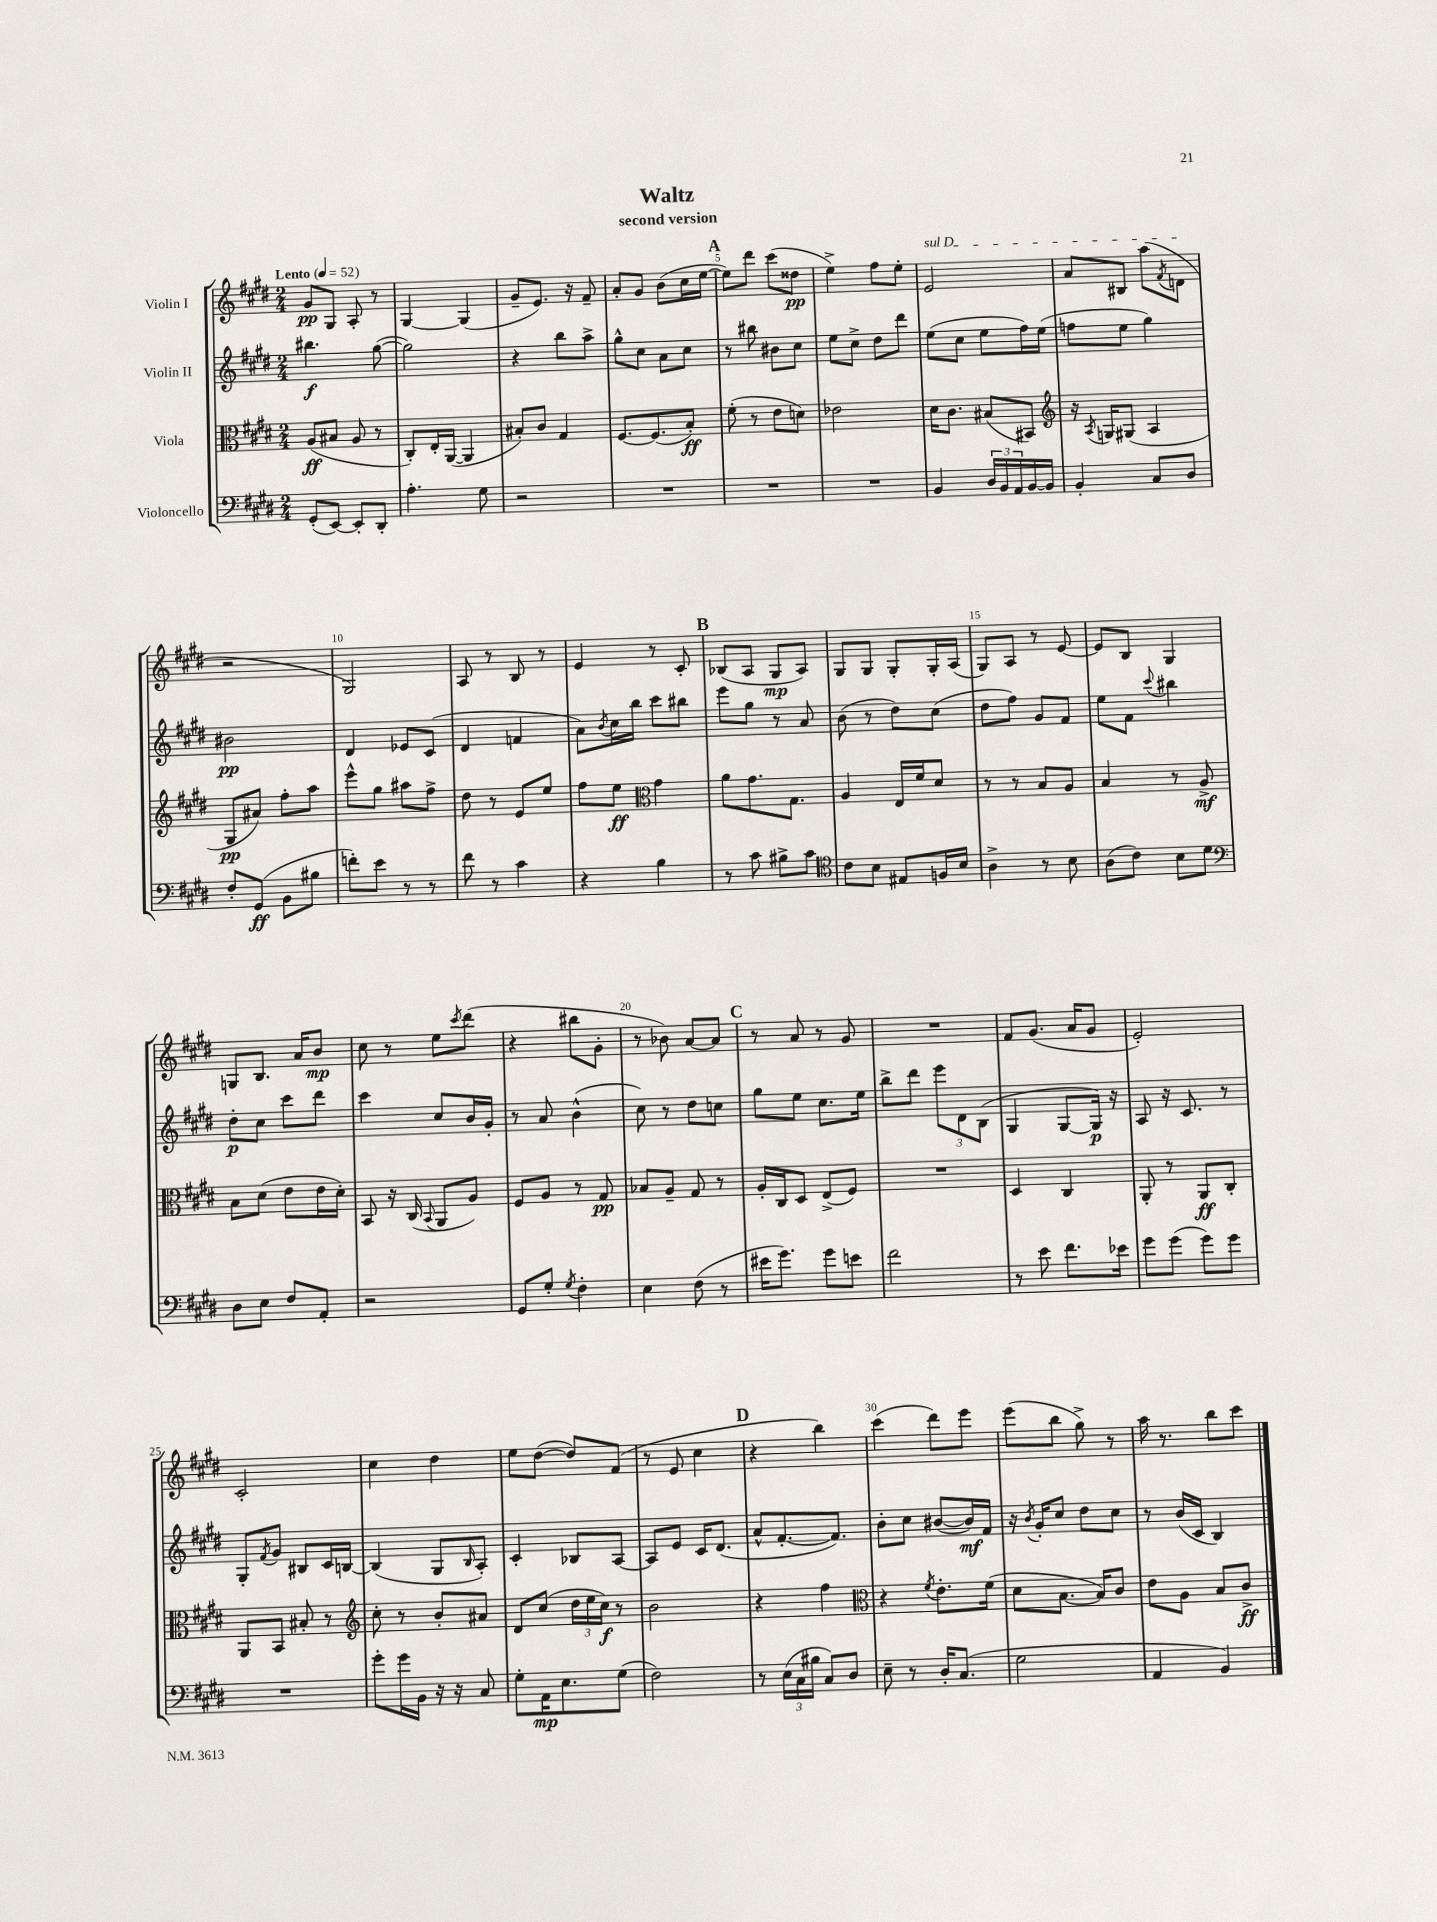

**kern	**kern	**kern	**kern
*staff4	*staff3	*staff2	*staff1
*clefF4	*clefC3	*clefG2	*clefG2
*k[f#c#g#d#]	*k[f#c#g#d#]	*k[f#c#g#d#]	*k[f#c#g#d#]
*M2/4	*M2/4	*M2/4	*M2/4
*MM52	*MM52	*MM52	*MM52
(8GG#'/L	(8A/L	4.bb#\	8g#/L
[8EE/J)	8B#/J	.	8G#/J
8EE'/]L	8A/	.	8A'/
8DD#'/J	8r	([8gg#\	8r
=	=	=	=
4.A'\	8C#'/L)	2gg#\])	[4G#/
.	16E'/L	.	.
.	([16AA/JJ	.	.
.	4AA/]	.	(4G#/]
8G#\	.	.	.
=	=	=	=
2r	8B#'/L)	4r	8g#~/L
.	8c#/J	.	8.e/J)
.	4G#/	8bb\L	.
.	.	.	16r
.	.	8aa^\J	8f#~/
=	=	=	=
2r	[8.F#/L	8gg#^^\L	8a'/L
.	.	8cc#\J	8g#/J
.	(8.F#/]	.	.
.	.	8a\L	(8b\L
.	8B'/J)	8cc#\J	16cc#\L
.	.	.	[16ee\JJ
=	=	=	=
2r	(8f#'\	8r	8ee\]L)
.	8r	8bb#\	8ddd#\J
.	8e\L	8b#\L	(8ccc#\L
.	8d\J)	8cc#\J	8dd##\J
=	=	=	=
2r	2e-\	8ee\L	4ee^\)
.	.	8cc#^\J	.
.	.	8dd#\L	8ff#\L
.	.	8ddd#\J	8ee'\J
=	=	=	=
4BB/	16d#\LK	(8ee\L	2e/
.	8.c#\J	.	.
.	.	8cc#\J	.
24D#/LL	(8B#/L	8ee\L	.
24BB/	.	.	.
24AA/	.	.	.
[16BB/	8BB#/J)	16ff#\L)	.
16BB/]JJ	.	(16ee\JJ	.
=	=	=	=
*	*clefG2	*	*
4BB'/	16r	8ff\L	8a/L
.	8qA/	.	.
.	16G/LK	.	.
.	(8G#/J	8ee\J	8B#/J
8C#/L	4A/	4gg#\)	(8aa\L
.	.	.	8qf#/
8D#/J	.	.	8d\J
=	=	=	=
8F#'/L	8G#/L	2b#\	2r
(8GG#/J	8a#/J)	.	.
8BB\L	8ff#'\L	.	.
8B#\J	8aa\J	.	.
=	=	=	=
8f'\L)	8eee^^\L	4d#/	2G#/)
8e\J	8gg#\J	.	.
8r	8aa#\L	8e-/L	.
8r	8ff#^\J	(8c#/J	.
=	=	=	=
8f#\	8dd#\	4d#/	8A/
8r	8r	.	8r
4c#\	8e/L	4f/	8B/
.	8ee/J	.	8r
=	=	=	=
4r	8ff#\L	8a\L)	4e/
.	.	8qb/	.
.	8ee\J	16cc#\L	.
.	.	16bb\JJ	.
*	*clefC3	*	*
4B\	4g#\	8ccc#\L	8r
.	.	8bb#\J	8c#'/
=	=	=	=
8r	8a\L	8eee\L	(8B-/L
8c#\	8.g#\	8gg#\J	8A/J
8B#^\L	.	8r	8G#/L
.	8.G#\J	.	.
8c#\J	.	8a/	8A/J)
=	=	=	=
*clefC4	*	*	*
8c#\L	4A/	(8b\	8G#/L
8B\J	.	8r	8G#/J
8E#/L	16E/LL	8dd#\L)	8G#'/L
.	16f#/J	.	.
16F/L	8d#/J	(8cc#\J	16G#'/L
16B/JJ	.	.	(16A/JJ
=	=	=	=
4A^\	8r	8dd#\L	8G#/L)
.	8r	8ff#\J)	8A/J
8r	8B/L	8g#/L	8r
8B\	8A/J	8f#/J	[8e/
=	=	=	=
(8A\L	4B/	8ee\L	8e/]L
8c#\J)	.	8f#\J	8B/J
.	.	8qqccc#/	.
8B\L	8r	4bb#\	4G#/
8d#\J	8A^/	.	.
=	=	=	=
*clefF4	*	*	*
8D#\L	8B\L	8dd#'\L	8G/L
8E\J	(8d#\J	8cc#\J	8.B/J
8F#/L	8e\L	8ccc#\L	.
.	.	.	16a/LK
8AA'/J	16e\L	8ddd#\J	8b/J
.	16d#'\JJ)	.	.
=	=	=	=
2r	8BB/	4ccc#\	8cc#\
.	16r	.	8r
.	(16C#/	.	.
.	8qqBB/	.	.
.	8AA/L	8cc#/L	8ee\L
.	.	.	8qccc#/
.	8A/J)	16b/L	(8ddd#\J
.	.	16g#'/JJ	.
=	=	=	=
8GG#/L	8F#/L	8r	4r
8G#'/J	8A/J	8a/	.
8qG#/	.	.	.
4F#'\	8r	(4b^^\	8bb#\L
.	8G#/	.	8g#'\J
=	=	=	=
4E\	8B-/L	8cc#\)	8r
.	8A~/J	8r	8b-\)
(8F#\	8G#/	8dd#\L	[8a/L
8r	8r	8cc\J	8a/]J
=	=	=	=
16e#\LK	16A'/LL	8gg#\L	8r
8.g#\J)	16C#/J	.	.
.	8D#/J	8ee\J	8a/
8g#\L	(8E^/L	8.cc#\L	8r
8e\J	8F#/J)	.	8g#/
.	.	16ee\Jk	.
=	=	=	=
2f#\	2r	8bb^\L	2r
.	.	8ddd#\J	.
.	.	12eee\L	.
.	.	12d#\	.
.	.	(12B\J	.
=	=	=	=
8r	4D#/	4G#/	8f#/L
8e\	.	.	(8.g#/J
8.f#\L	4C#/	[8G#/L	.
.	.	.	16a/LK
.	.	16G#/]Jk)	8g#/J
16e-\Jk	.	16r	.
=	=	=	=
8g#\L	8AA'/	8A/	2e'/)
(8g#\J	8r	16r	.
.	.	8.c#/	.
8g#\L)	8AA/L	.	.
8g#\J	8C#'/J	8r	.
=	=	=	=
2r	8AA/L	8G#'/L	2c#'/
.	.	8qf#/	.
.	8BB/J	8g#/J	.
.	8B#'/	8B#/L	.
.	8r	16c#/L	.
.	.	[16B/JJ	.
=	=	=	=
*	*clefG2	*	*
8g#'\L	8cc#'\	(4B/]	4cc#\
16g#\L	8r	.	.
16BB\JJ	.	.	.
16r	8b'/L	8G#/L	4dd#\
16r	.	.	.
.	.	16qqB/	.
8C#/	8a#/J	8A'/J)	.
=	=	=	=
8G#'\L	8d#/L	4c#'/	8ee\L
16AA\K	(8cc#/J	.	([8dd#\J
8.E\	.	.	.
.	24dd#\LL	8B-/L	8dd#/]L)
.	24ee\	.	.
.	24cc#\JJ)	.	.
(8G#\J	8r	[8A/J	(8f#/J
=	=	=	=
2F#\)	2b\	8A/]L	8r
.	.	8e/J	8e/
.	.	16c#/LK	4cc#\
.	.	(8.d#/J	.
=	=	=	=
8r	4r	8a^^/L	4r
(24E\LL	.	[8.f#'/	.
24C#\	.	.	.
24B#\JJ	.	.	.
8C#/L)	4ff#\	.	4bb\)
.	.	8.f#/]J)	.
8D#/J	.	.	.
=	=	=	=
*	*clefC3	*	*
8E~\	4r	8b'\L	(4ccc#\
8r	.	8cc#\J	.
.	8qf#/	.	.
16D#'/LK	8.e'\L	([8b#/L	8ddd#\L)
(8.C#/J	.	.	.
.	.	16b#/]L)	8eee\J
.	(16f#\Jk	16f#/JJ	.
=	=	=	=
2G#\	8d#\L	16r	(8eee\L
.	.	8qb/	.
.	.	16g#'/LK	.
.	[8.B\J	8cc#/J	8bb\J
.	.	8dd#\L	8gg#^\)
.	16B/]LK)	.	.
.	8c#/J	8cc#\J	8r
=	=	=	=
4AA/	8e\L	8r	16aa\
.	.	.	8.r
.	8A\J	(16b/LL	.
.	.	16c#/JJ	.
4BB/)	8B/L	4B/)	8bb\L
.	8c#^/J	.	8ccc#\J
==	==	==	==
*-	*-	*-	*-
